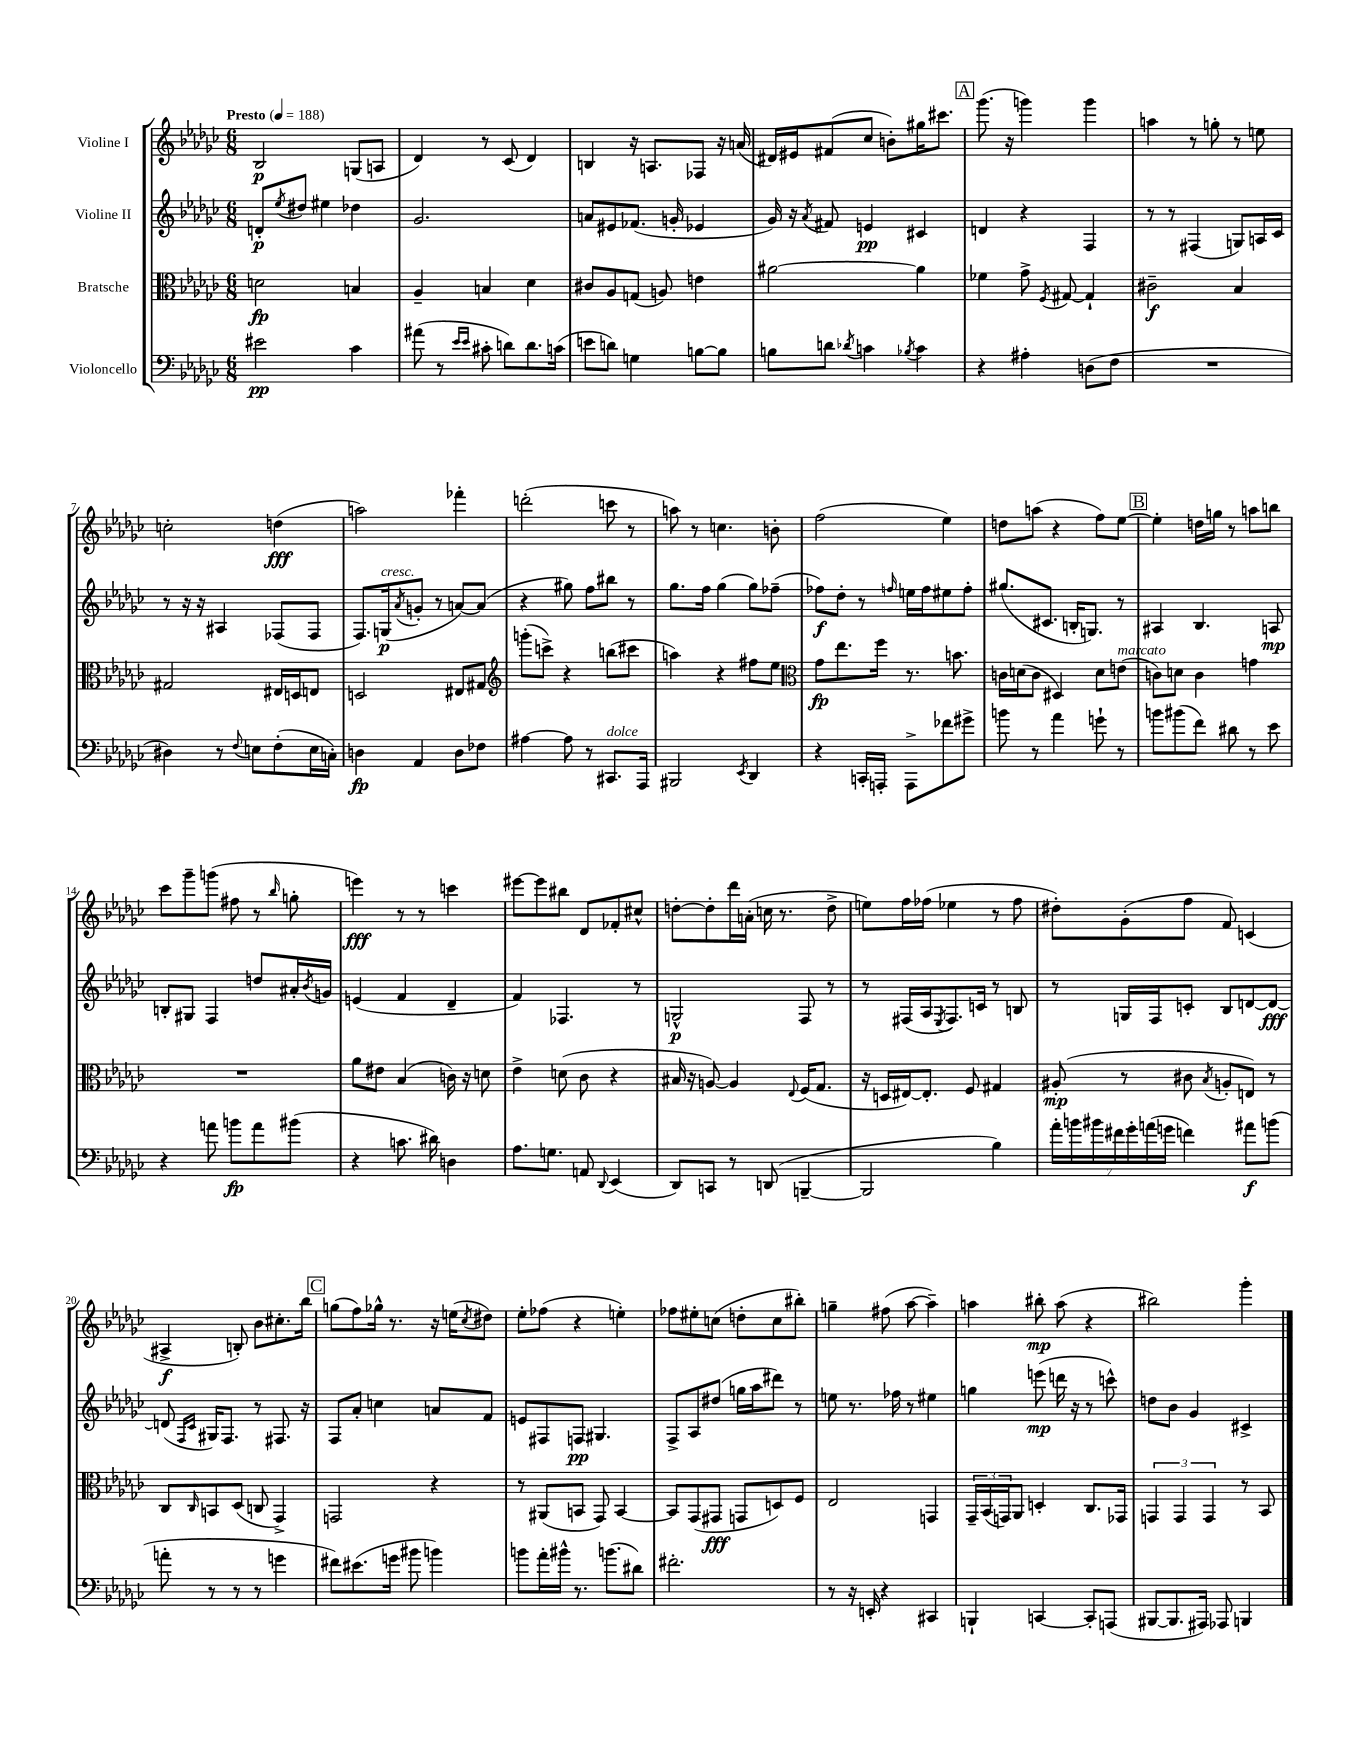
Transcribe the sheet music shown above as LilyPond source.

<<
\new StaffGroup <<
\new Staff = "s0" \with { instrumentName = "Violine I" } {
    \clef treble \key ges \major \numericTimeSignature \time 6/8 \tempo "Presto" 4 = 188
    bes2\p g8( a8 |
    des'4) r8 ces'8( des'4) |
    b4 r16 a8. fes8 r16 a'16( |
    dis'16) eis'16 fis'8( ces''8 b'8-.) gis''16 cis'''8. |
    \mark \markup { \box "A" } ges'''8.( r16 g'''4) g'''4 |
    a''4 r8 g''8-. r8 e''8 |
    c''2-. d''4\fff( |
    a''2) fes'''4-. |
    d'''2-.( c'''8 r8 |
    a''8) r8 c''4. b'8-. |
    f''2( ees''4) |
    d''8 a''8( r4 f''8) ees''8~ |
    \mark \markup { \box "B" } ees''4-. d''16 g''16 r8 a''8 b''8 |
    ces'''8 ges'''8-- g'''8( fis''8 r8 \grace { bes''16 } g''8-. |
    e'''4\fff) r8 r8 c'''4 |
    eis'''8~ eis'''8 bis''8 des'8 fes'8-. cis''8-^ |
    d''8~-. d''8-. des'''16 a'16-.( c''16 r8. d''8-> |
    e''8) f''16 fes''16( ees''4 r8 fes''8 |
    dis''8-.) ges'8-.( f''8 f'8) c'4( |
    ais4->\f b8-.) bes'8 cis''8.-. bes''16 |
    \mark \markup { \box "C" } g''8( f''8) ges''16-^ r8. r16 e''16( \acciaccatura { ces''8 } dis''8) |
    ees''8-. fes''8( r4 e''4-.) |
    fes''8 eis''8-. c''8( d''8-. c''8 bis''8-.) |
    g''4-- fis''8( aes''8~ aes''4--) |
    a''4 bis''8-.\mp a''8( r4 |
    bis''2) ges'''4-. \bar "|." |
}
\new Staff = "s1" \with { instrumentName = "Violine II" } {
    \clef treble \key ges \major \numericTimeSignature \time 6/8
    d'8-.\p \acciaccatura { ees''8 } dis''8 eis''4 des''4 |
    ges'2. |
    a'8 eis'8 fes'8.( g'16-. ees'4 |
    ges'16) r16 \acciaccatura { aes'8 } fis'8 e'4\pp cis'4 |
    \mark \markup { \box "A" } d'4 r4 f4 |
    r8 r8 fis4( g8) a16 ces'16 |
    r8 r16 r16 ais4 fes8( fes8 |
    f8.) g16\p^\markup { \italic "cresc." }( \acciaccatura { aes'8 } g'8-. r8 a'8~) a'8( |
    r4 gis''8) f''8 bis''8 r8 |
    ges''8. f''16 ges''4( ges''8) fes''8--( |
    fes''8\f) des''8-. r8 \grace { f''16 } e''16 f''16 eis''8 f''8-. |
    gis''8.( cis'8. b16-. g8.) r8 |
    \mark \markup { \box "B" } ais4 bes4. a8\mp |
    b8-. gis8 f4 d''8 ais'16-. \acciaccatura { bes'8 } g'16 |
    e'4( f'4 des'4-- |
    f'4) fes4. r8 |
    g2-^\p f8 r8 |
    r8 fis16( aes16 \acciaccatura { ees8 } fis8.) c'16 r8 b8 |
    r8 g16 f16 c'8-. bes8 d'8~ d'8~\fff |
    d'8( \grace { f16 ces'16 } gis16) f8. r8 fis8. r16 |
    \mark \markup { \box "C" } f8 aes'8-. c''4 a'8 f'8 |
    e'8 fis8 f8\pp gis4. |
    f8-> aes8 dis''8( g''16 aes''16 dis'''8) r8 |
    e''8 r8. fes''16 r8 eis''4 |
    g''4 e'''8\mp( d'''16 r16 r8 c'''8-^) |
    d''8 bes'8 ges'4 cis'4-> \bar "|." |
}
\new Staff = "s2" \with { instrumentName = "Bratsche" } {
    \clef alto \key ges \major \numericTimeSignature \time 6/8
    d'2\fp b4 |
    aes4-- b4 des'4 |
    cis'8 aes8 g8( a8) e'4 |
    ais'2~ ais'4 |
    \mark \markup { \box "A" } fes'4 ges'8-> \acciaccatura { f8 } gis8~ gis4-! |
    cis'2--\f bes4 |
    gis2 eis16 d16 e8 |
    d2 eis8 gis8 |
    \clef treble g'''8-.( c'''8->) r4 b''8( cis'''8 |
    a''4) r4 fis''8 ees''8 |
    \clef alto ges'8\fp ees''8. f''16 r8. b'8. |
    c'16 d'16( c'8 dis4) d'8 e'8^\markup { \italic "marcato" }( |
    \mark \markup { \box "B" } c'8) d'8 c'4 g'4 |
    R2. |
    aes'8 eis'8 bes4( c'16) r16 d'8 |
    ees'4-> d'8( ces'8 r4 |
    bis16 r16 a8~) a4 \appoggiatura { ees8 } f16( ges8. |
    r16 d16 eis16~) eis8.-. f8 gis4 |
    ais8-.\mp( r8 cis'8 \acciaccatura { bes8 } a8-. e8) r8 |
    ces8 \grace { ces16 } b,8 des8( c8 ges,4->) |
    \mark \markup { \box "C" } g,2 r4 |
    r8 ais,8( b,8 ges,8) b,4~ |
    b,8 ges,8( gis,8\fff g,8 d8) f8 |
    ees2 g,4 |
    \tuplet 3/2 { ges,16-- bes,16( g,16) } aes,8 d4-. ces8. ges,16 |
    \tuplet 3/2 { g,4 g,4 g,4 } r8 bes,8 \bar "|." |
}
\new Staff = "s3" \with { instrumentName = "Violoncello" } {
    \clef bass \key ges \major \numericTimeSignature \time 6/8
    eis'2\pp ces'4 |
    ais'8( r8 \grace { ees'16 ees'16 } cis'8-. d'8) d'8. c'16( |
    e'8 d'8) g4 b8~ b8 |
    b8 d'8 \acciaccatura { des'8 } c'4 \acciaccatura { bes8 } c'4 |
    \mark \markup { \box "A" } r4 ais4-. d8( f8 |
    R2. |
    dis4) r8 \appoggiatura { f8 } e8 f8-.( e16 c16-.) |
    d4\fp aes,4 d8 fes8 |
    ais4~ ais8 r8 cis,8.^\markup { \italic "dolce" } aes,,16 |
    bis,,2 \acciaccatura { ees,8 } des,4 |
    r4 c,16-. a,,16-. a,,8-> fes'8 gis'8-> |
    b'8 r8 aes'4 g'8-! r8 |
    \mark \markup { \box "B" } b'8 bis'8( f'8) dis'8 r8 ees'8 |
    r4 a'8 b'8\fp a'8 bis'8( |
    r4 c'8. dis'16) d4 |
    aes8. g8. a,8 \appoggiatura { des,8 } ees,4( |
    des,8) c,8 r8 d,8( b,,4~-- |
    b,,2 bes4) |
    \tuplet 7/4 { aes'16-. b'16 bis'16 fis'16 ges'16-. a'16( g'16 } f'4) ais'8\f b'8( |
    a'8-. r8 r8 r8 g'4 |
    \mark \markup { \box "C" } fis'8) eis'8.( g'16 bis'8 b'4) |
    b'8 aes'16-. bis'16-^ r8. b'8.( dis'8) |
    fis'2.-. |
    r8 r16 e,16-. r4 cis,4 |
    b,,4-! c,4~ c,8-. a,,8( |
    bis,,8~ bis,,8. ais,,16) aes,,8 b,,4 \bar "|." |
}
>>
>>
